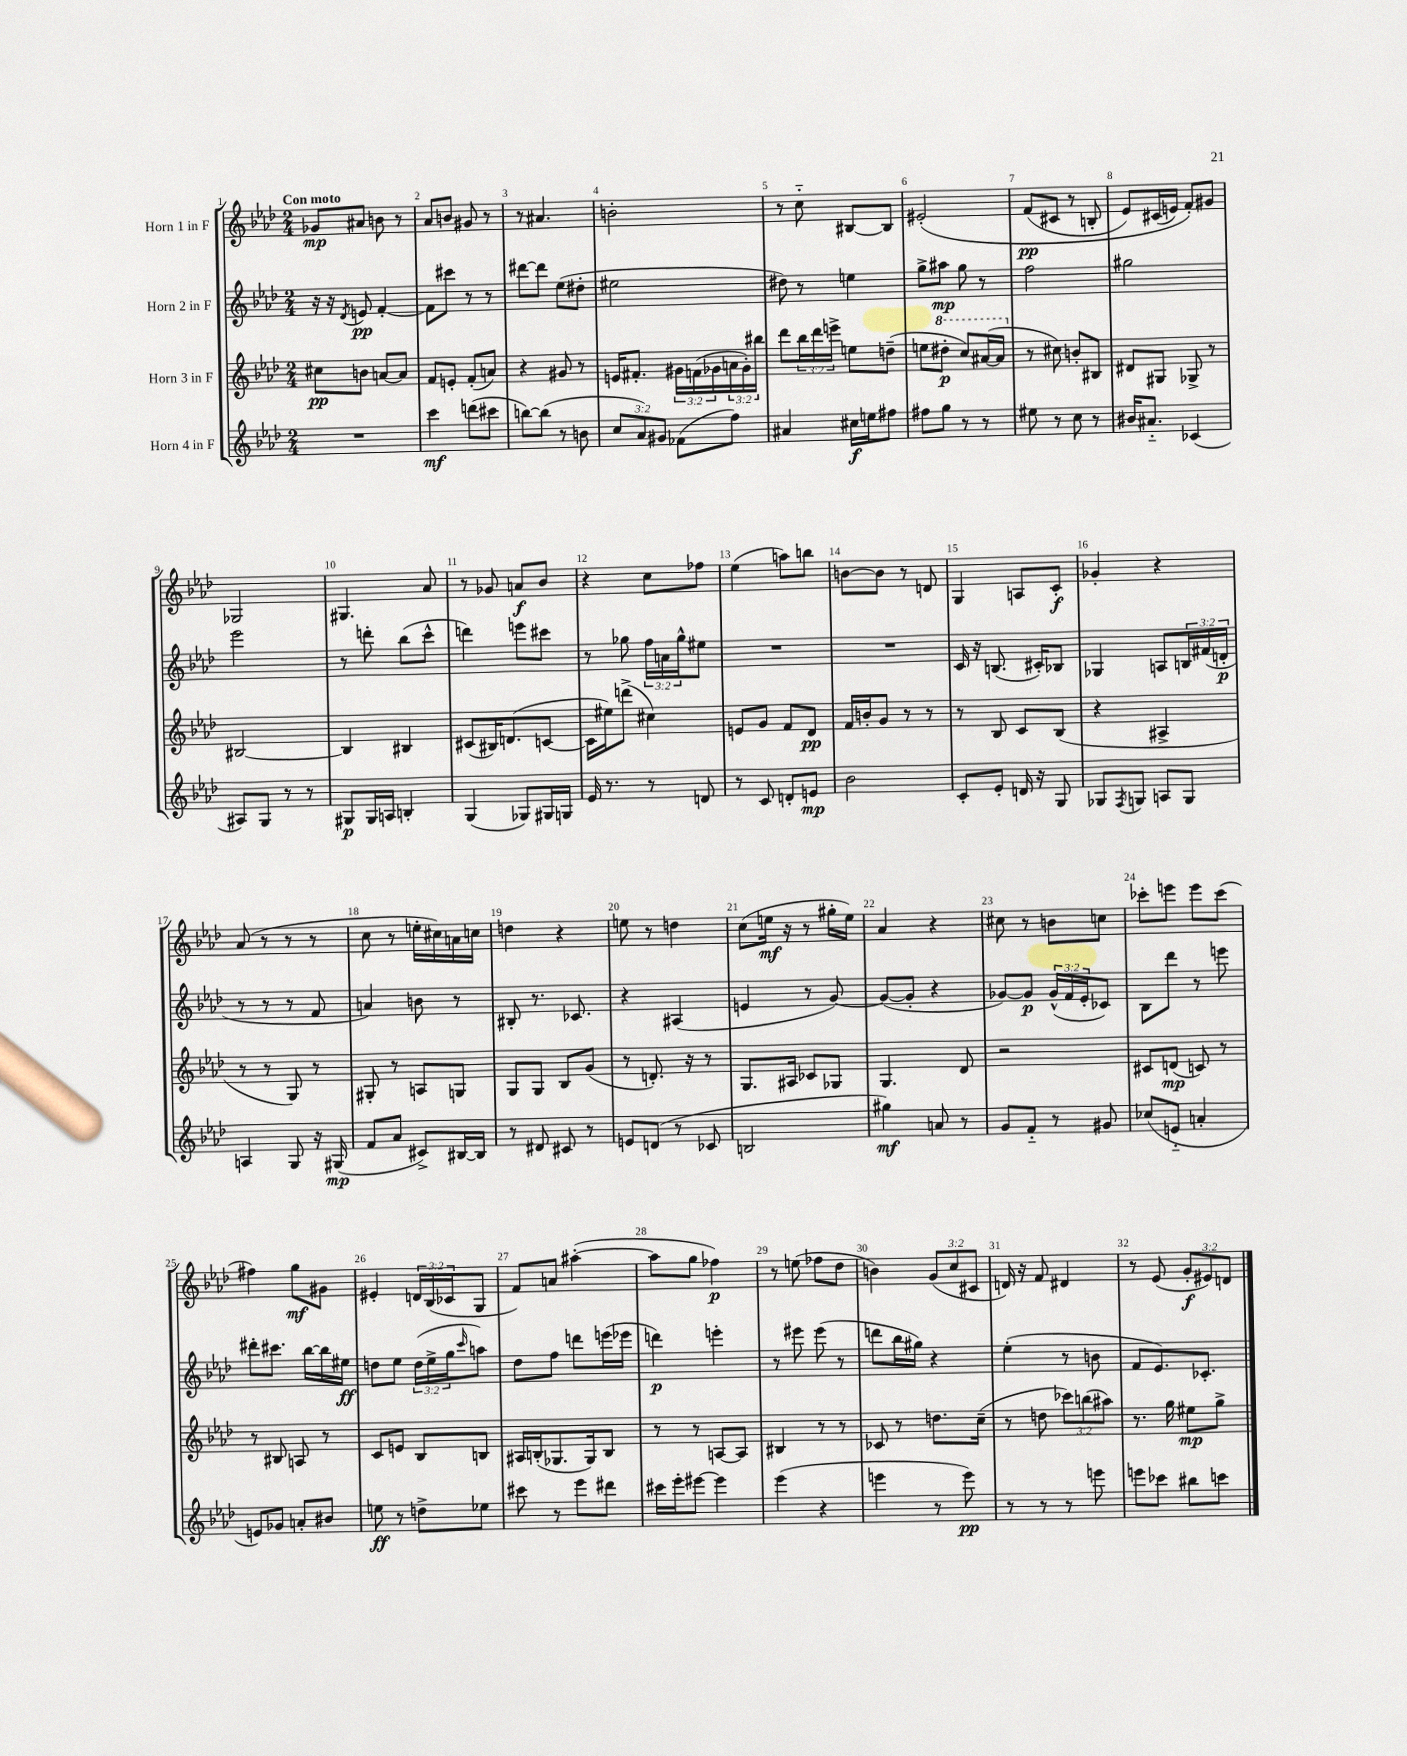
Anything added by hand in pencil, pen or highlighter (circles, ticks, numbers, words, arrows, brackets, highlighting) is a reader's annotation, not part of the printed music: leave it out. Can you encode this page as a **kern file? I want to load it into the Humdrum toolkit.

**kern	**kern	**kern	**kern
*staff4	*staff3	*staff2	*staff1
*clefG2	*clefG2	*clefG2	*clefG2
*k[b-e-a-d-]	*k[b-e-a-d-]	*k[b-e-a-d-]	*k[b-e-a-d-]
*M2/4	*M2/4	*M2/4	*M2/4
2r	8cc#\L	16r	8g-/L
.	.	16r	.
.	.	8qd-/	.
.	8b\J	8e/	8a#/J
.	[8a/L	[4f'/	8b\
.	8a/]J	.	8r
=	=	=	=
4ccc\	8f/L	8f\]L	8a-/L
.	8e'/J	8ccc#\J	8b/J
(8ddd\L	(8f'/L	8r	8g#/
8ccc#\J	8a/J)	8r	8r
=	=	=	=
[8bb\L)	4r	[8ddd#\L	8r
(8bb\]J	.	8ddd#\]J	4.a#/
8r	8g#/	(8ee-\L	.
8b\	8r	8dd#'\J	.
=	=	=	=
12cc/L	16e/LK	2ee#\	2b'\
.	8.f#'/J	.	.
12a-/)	.	.	.
12g#/J	.	.	.
(8f-\L	24g#\LL	.	.
.	(24f\	.	.
.	24g-\	.	.
8ff\J)	24a\	.	.
.	24g-'\)	.	.
.	24bb#\JJ	.	.
=	=	=	=
4a#/	8ddd-\L	8dd#\)	8r
.	24bb-\L	8r	8cc'~\
.	24ddd-\	.	.
.	24eee^\JJ	.	.
16cc#\LL	8ee\L	4ee\	[8B#/L
16ee\J	.	.	.
8ff#\J	(8dd~\J	.	8B#/]J
=	=	=	=
8ff#\L	8ee\L	8gg^\L	&(2e#'/
8gg\J	8ddd#'\J	8aa#\J	.
8r	8ccc/L)	8gg\	.
8r	([16aa#/L	8r	.
.	16aa#/]JJ	.	.
=	=	=	=
8ee#\	8r	2ff\	(8f/L
8r	8cc#\)	.	8c#/J
8cc\	8b'/L	.	8r
8r	8B#/J	.	8B'/
=	=	=	=
16b#/LK	8d#/L	2gg#\	8e-/L)
8.a#'~/J	.	.	.
.	8G#/J	.	(16c#/L
.	.	.	16e/JJ)
(4c-/	8G-^/	.	8f'/L&)
.	8r	.	8g#/J
=	=	=	=
8A#/L)	[2B#/	2eee-\	2G-/
8G/J	.	.	.
8r	.	.	.
8r	.	.	.
=	=	=	=
8G#/L	4B#/]	8r	4.G#/
16G#/L	.	8ddd'\	.
16A/JJ	.	.	.
4B'/	4B#/	(8bb-\L	.
.	.	8ccc^^\J	8a-/
=	=	=	=
(4G/	(8c#/L	4ddd\)	8r
.	16B#/K)	.	8g-/
.	(8.d/	.	.
8G-/L)	.	8eee\L	8a/L
16G#/L	[8c/J	8ccc#\J	8b-/J
16G/JJ	.	.	.
=	=	=	=
16e-/	16c\]LL	8r	4r
8.r	16ee#\J)	.	.
.	(8ddd^\J	8gg-\	.
8r	4cc#\)	24ff\LL	8cc\L
.	.	24a\	.
.	.	24gg-^^\J	.
8d/	.	8ee#\J	8ff-\J
=	=	=	=
8r	8e/L	2r	(4ee-\
8c/	8g/J	.	.
8d'/L	8f/L	.	8aa\L)
8e/J	8d-/J	.	8bb\J
=	=	=	=
2b-\	16f/LL	2r	[8b\L
.	16b'/J	.	.
.	8g/J	.	8b\]J
.	8r	.	8r
.	8r	.	8d/
=	=	=	=
8c'/L	8r	16c/	4G/
.	.	16r	.
8e-'/J	8B-/	(8.B/	.
16d/	8c/L	.	8A/L
16r	.	16c#'/LK)	.
8G/	(8B-/J	8B-/J	8c'/J
=	=	=	=
8G-/L	4r	4G-/	4g-'/
8qF/	.	.	.
8G/J	.	.	.
8A/L	4A#^/	8A/L	4r
8G/J	.	24B/L	.
.	.	(24f#/	.
.	.	24d'/JJ	.
=	=	=	=
4A/	8r	8r	(8a-/
.	8r	8r	8r
8G/	8G/)	8r	8r
16r	8r	8f/	8r
(16G#/	.	.	.
=	=	=	=
8f/L	8G#'/	4a/)	8cc\
8a-/J	8r	.	8r
8c#^/L)	8A/L	8b\	16ee'\LL
.	.	.	16cc#\)
[16B#/L	8G/J	8r	16a\
16B#/]JJ	.	.	16cc\JJ
=	=	=	=
8r	8G/L	8B#'/	4dd\
8d#/	8G/J	8.r	.
8c#/	8B-/L	.	4r
.	.	8.c-/	.
8r	(8g/J	.	.
=	=	=	=
8e/L	8r	4r	8ee\
(8d/J	8.d'/)	.	8r
8r	.	(4A#/	4dd\
.	16r	.	.
8c-/	8r	.	.
=	=	=	=
2B/	8.G/L	4e/	(8cc\L
.	.	.	16ee\Jk
.	16A#/Jk	.	16r
.	8c-/L	8r	8r
.	8G-/J	[8g/)	16gg#'\LL
.	.	.	16ee\JJ)
=	=	=	=
4gg#\)	4.G/	(8g/_L	4a-/
.	.	8g'/]J	.
8a/	.	4r	4r
8r	8d-/	.	.
=	=	=	=
8g/L	2r	[8g-/L)	8cc#\
8f'~/J	.	8g-/]J	8r
8r	.	(24g-^^/LL	8b\L
.	.	24f/	.
.	.	24e-'/J	.
8g#/	.	8c-/J)	8cc\J
=	=	=	=
(8cc-/L	8c#/L	8B-\L	8ccc-'\L
8e'~/J	(8d/J	8ddd-\J	8eee\J
4a'/	8c/)	8r	8eee\L
.	8r	8eee\	(8ccc-\J
=	=	=	=
8e/L)	8r	8ddd#'\L	4ff#\)
8g-/J	8B#/	8.ccc#\J	.
8a'/L	8A/	.	8gg\L
.	.	[16bb-\LL	.
8b#/J	8r	16bb-\]	8g#\J
.	.	16ee#\JJ	.
=	=	=	=
8ee\	8c/L	8dd\L	4e#'/
8r	8e/J	8ee-\J	.
8dd^\L	8B-/L	(24dd\LL	24d/LL
.	.	24ee-^\	(24B-/
.	.	24gg\J	24c-/J
.	.	16qqccc/	.
8ee-\J	8B/J	8aa\J)	8G/J
=	=	=	=
8ccc#\	16A#/LL	8dd-\L	8f/L)
.	(16B'/J	.	.
8r	8.G-/	8ff\J	8a/J
8eee-\L	.	8ddd\L	([4aa#'\
.	16G-/k)	.	.
8ddd#\J	8B/J	(16eee\L	.
.	.	16eee-\JJ	.
=	=	=	=
16ccc#\LL	8r	4ddd\)	8aa#\]L
16eee-'\J	.	.	.
[8eee#\J	8r	.	8gg\J
4eee#\]	[8A/L	4eee'\	4ff-\)
.	8A/]J	.	.
=	=	=	=
(4eee-\	4B#/	8r	8r
.	.	8eee#\	(8ee\
4r	8r	(8eee#\	8ff-\L
.	8r	8r	8dd-\J
=	=	=	=
4eee\	8c-/	8ddd\L	4b\)
.	8r	16bb-\L	.
.	.	16gg#\JJ)	.
8r	8.dd\L	4r	(12g/L
.	.	.	12cc/
8eee\)	.	.	.
.	.	.	12c#/J
.	(16cc~\Jk	.	.
=	=	=	=
8r	8r	(4ee-'\	16d/)
.	.	.	16r
8r	8dd\	.	8f/
8r	12ccc-\L)	8r	4d#/
.	(12bb\	.	.
8eee\	.	8b\	.
.	12aa#\J)	.	.
=	=	=	=
8eee\L	8.r	8f/L	8r
8ccc-\J	.	8.e-/)	(8e-/
.	16gg\	.	.
8bb#\L	8ee#\L	.	12g'/L
.	.	8.c-'/J	.
.	.	.	12e#/)
8ccc\J	8gg^\J	.	.
.	.	.	12d/J
==	==	==	==
*-	*-	*-	*-
